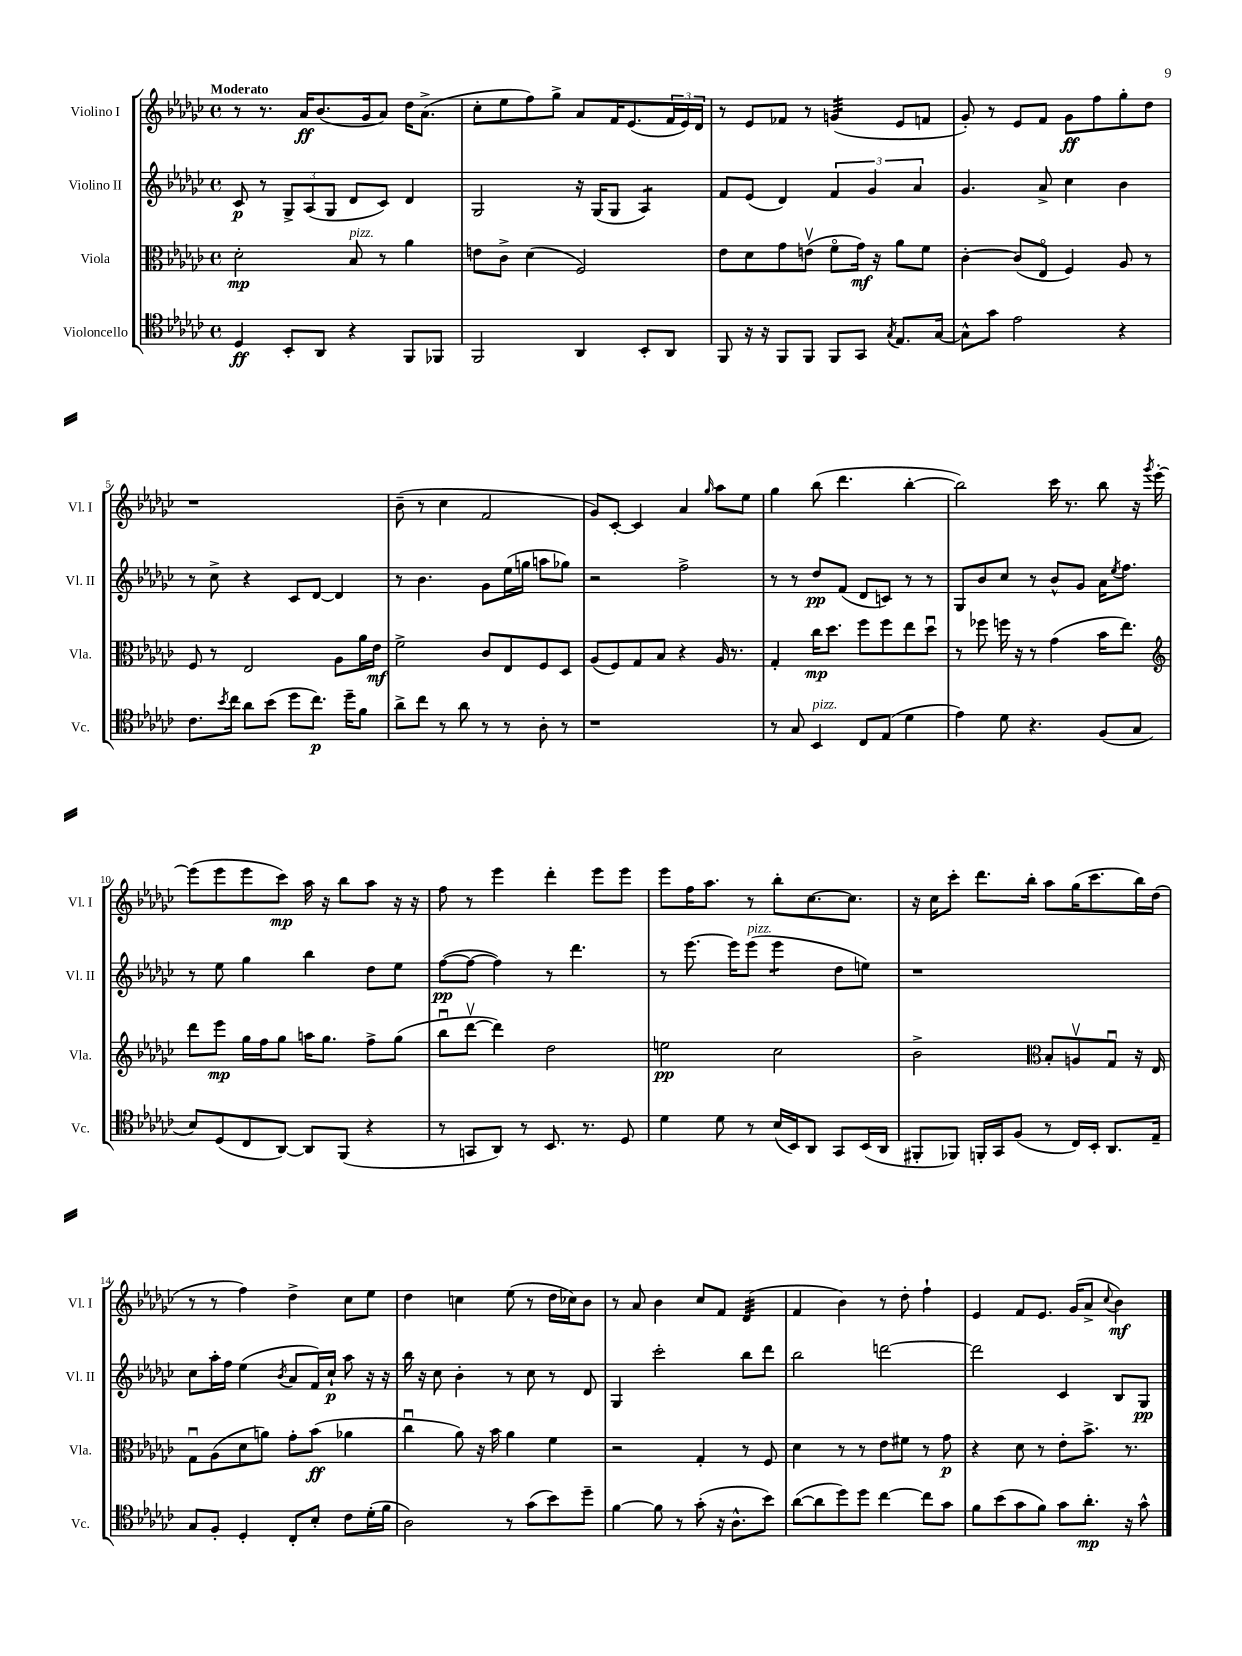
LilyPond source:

<<
\new StaffGroup <<
\new Staff = "s0" \with { instrumentName = "Violino I" shortInstrumentName = "Vl. I" } {
    \clef treble \key ges \major \defaultTimeSignature \time 4/4 \tempo "Moderato"
    r8 r8. aes'16\ff bes'8.( ges'16 aes'8) des''16 aes'8.->( |
    ces''8-. ees''8 f''8) ges''8-> aes'8 f'16 ees'8.( \tuplet 3/2 { f'16 ees'16) des'16 } |
    r8 ees'8 fes'8 r8 g'4:32( ees'8 f'8 |
    ges'8-.) r8 ees'8 f'8 ges'8\ff f''8 ges''8-. des''8 |
    r1 |
    bes'8--( r8 ces''4 f'2 |
    ges'8) ces'8~-. ces'4 aes'4 \grace { ges''16 } aes''8 ees''8 |
    ges''4 bes''8( des'''4. bes''4~-. |
    bes''2) ces'''16 r8. bes''8 r16 \acciaccatura { ges'''8 } ees'''16~-. |
    ees'''8( ees'''8 ees'''8 ces'''8\mp) aes''16 r16 bes''8 aes''8 r16 r16 |
    f''8 r8 ees'''4 des'''4-. ees'''8 ees'''8 |
    ees'''8 f''16 aes''8. r8 bes''8-. ces''8.~ ces''8. |
    r16 ces''16 ces'''8-. des'''8. bes''16-. aes''8 ges''16( ces'''8. bes''16) des''16( |
    r8 r8 f''4) des''4-> ces''8 ees''8 |
    des''4 c''4 ees''8( r8 des''16 ces''16) bes'8 |
    r8 aes'8 bes'4 ces''8 f'8 des'4:32( |
    f'4 bes'4) r8 des''8-. f''4-! |
    ees'4 f'8 ees'8. ges'16( aes'8-> \appoggiatura { ces''8 } bes'4\mf) \bar "|." |
}
\new Staff = "s1" \with { instrumentName = "Violino II" shortInstrumentName = "Vl. II" } {
    \clef treble \key ges \major \defaultTimeSignature \time 4/4
    ces'8\p r8 \tuplet 3/2 { ges8-> aes8( ges8 } des'8 ces'8) des'4 |
    ges2 r16 ges16( ges8 aes4:8) |
    f'8 ees'8( des'4) \tuplet 3/2 { f'4 ges'4 aes'4 } |
    ges'4. aes'8-> ces''4 bes'4 |
    r8 ces''8-> r4 ces'8 des'8~ des'4 |
    r8 bes'4. ges'8 ees''16( g''16 a''8 ges''8) |
    r2 f''2-> |
    r8 r8 des''8\pp f'8( des'8 c'8) r8 r8 |
    ges8 bes'8 ces''8 r8 bes'8-^ ges'8 aes'16 \acciaccatura { ees''8 } f''8. |
    r8 ees''8 ges''4 bes''4 des''8 ees''8 |
    f''8~\pp( f''8~ f''4) r8 des'''4. |
    r8 ees'''8.~ ees'''16 ees'''8^\markup { \italic "pizz." }( ees'''4:8 des''8 e''8) |
    r1 |
    ces''8 aes''16-. f''16 ees''4( \acciaccatura { bes'8 } aes'8 f'16) ces''16-!\p aes''8 r16 r16 |
    bes''16 r16 ces''8 bes'4-. r8 ces''8 r8 des'8 |
    ges4 ces'''2-. bes''8 des'''8 |
    bes''2 d'''2~ |
    d'''2 ces'4 bes8 ges8\pp \bar "|." |
}
\new Staff = "s2" \with { instrumentName = "Viola" shortInstrumentName = "Vla." } {
    \clef alto \key ges \major \defaultTimeSignature \time 4/4
    des'2-.\mp bes8^\markup { \italic "pizz." } r8 aes'4 |
    e'8 ces'8-> des'4( f2) |
    ees'8 des'8 ges'8 e'8\upbow( f'8\flageolet ges'16\mf) r16 aes'8 f'8 |
    ces'4~-. ces'8( ees8\flageolet f4) aes8 r8 |
    f8 r8 ees2 aes8 aes'16 ees'16\mf |
    f'2-> ces'8 ees8 f8 des8 |
    aes8( f8) ges8 bes8 r4 aes16 r8. |
    ges4-. ces''16\mp des''8. f''8 f''8 ees''8 des''8\downbow |
    r8 fes''8 f''16 r16 r8 ges'4( bes'16 ees''8.) |
    \clef treble des'''8 ees'''8\mp ges''16 f''16 ges''8 a''16 ges''8. f''8-> ges''8( |
    bes''8\downbow des'''8~\upbow des'''4) des''2 |
    e''2\pp ces''2 |
    bes'2-> \clef alto bes8-. a8\upbow ges8\downbow r16 ees16 |
    ges8\downbow aes8( des'8 a'8) ges'8-. bes'8\ff( aes'4 |
    ces''4\downbow aes'8) r16 bes'16 aes'4 f'4 |
    r2 ges4-. r8 f8 |
    des'4 r8 r8 ees'8 fis'8 r8 ges'8\p |
    r4 des'8 r8 ees'8-. bes'8.-> r8. \bar "|." |
}
\new Staff = "s3" \with { instrumentName = "Violoncello" shortInstrumentName = "Vc." } {
    \clef tenor \key ges \major \defaultTimeSignature \time 4/4
    des4\ff bes,8-. aes,8 r4 f,8 fes,8 |
    f,2 aes,4 bes,8-. aes,8 |
    f,8 r16 r16 f,8 f,8 f,8 ges,8 \acciaccatura { ges8 } ees8. ges16~ |
    ges8-^ ges'8 ees'2 r4 |
    ces'8. \acciaccatura { bes'8 } ces''16 aes'8 bes'8( des''8 ces''8.\p) des''16-- f'8 |
    aes'8-> ces''8 r8 aes'8 r8 r8 aes8-. r8 |
    r1 |
    r8 ges8 bes,4^\markup { \italic "pizz." } ces8 ees8( des'4 |
    ees'4) des'8 r4. f8( ges8 |
    bes8) des8( ces8 aes,8~) aes,8 f,8( r4 |
    r8 g,8 aes,8) r8 bes,8. r8. des8 |
    des'4 des'8 r8 bes16( bes,16) aes,8 ges,8 bes,16( aes,16 |
    fis,8-. fes,8) f,16-. ges,16 f8( r8 ces16) bes,16-. aes,8. ees16-- |
    ges8 f8-. des4-. ces8-. bes8-. ces'8 des'16-.( f'16 |
    aes2) r8 ges'8( bes'8) des''8-- |
    f'4~ f'8 r8 ges'8-.( r16 aes8.-^ bes'8) |
    aes'8~( aes'8 des''8) des''8 ces''4~ ces''8 ges'8 |
    f'8 bes'8( ges'8 f'8) ges'8 aes'8.-.\mp r16 ges'8-^ \bar "|." |
}
>>
>>
